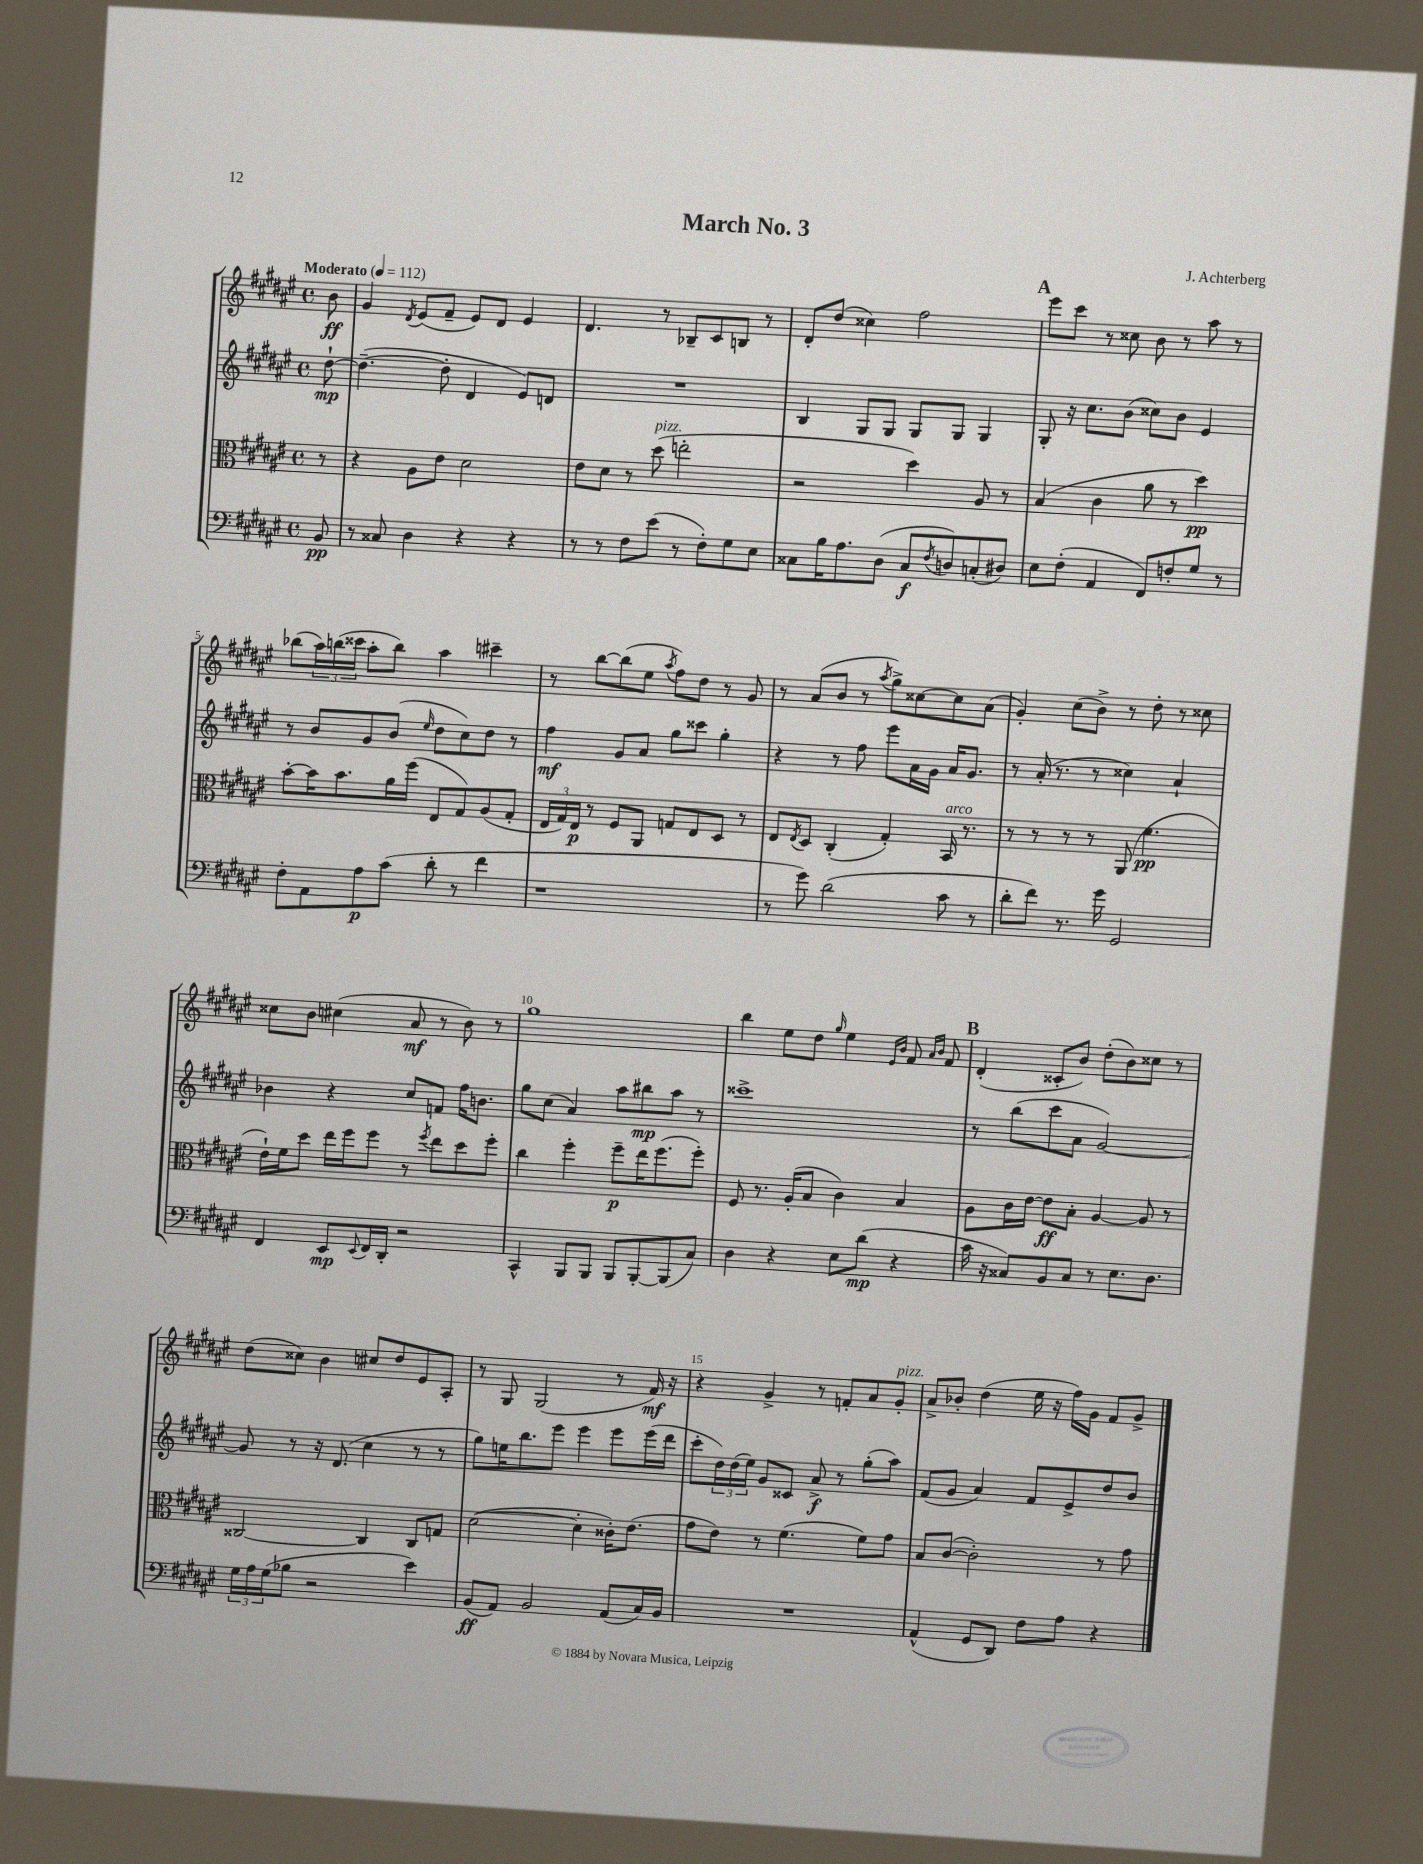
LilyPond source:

\header { title = "March No. 3" composer = "J. Achterberg" }
<<
\new StaffGroup <<
\new Staff = "s0" {
    \clef treble \key fis \major \defaultTimeSignature \time 4/4 \partial 8 \tempo "Moderato" 4 = 112
    b'8\ff |
    gis'4 \acciaccatura { dis'8 } eis'8( fis'8-- eis'8) dis'8 eis'4 |
    dis'4. r8 bes8-- cis'8 b8 r8 |
    dis'8-. dis''8( cisis''4) fis''2 |
    \mark \markup { \bold "A" } eis'''8 cis'''8 r8 cisis''8 b'8 r8 ais''8 r8 |
    bes''8( \tuplet 3/2 { ais''16) b''16( cisis'''16 } ais''8-. b''8) ais''4 cis'''4-- |
    r8 b''8~ b''8( eis''8 \acciaccatura { ais''8 } fis''8) dis''8 r8 gis'8 |
    r8 ais'8( b'8 r8 \acciaccatura { ais''8 } gis''8->) cisis''8~ cisis''8 ais'8( |
    gis'4-.) cis''8( b'8->) r8 dis''8-. r8 cisis''8 |
    cisis''8 b'8 cis''4( ais'8\mf r8 b'8) r8 |
    gis''1 |
    b''4 eis''8 dis''8 \grace { gis''16 } eis''4 \grace { eis'16 b'16 } fis'8 \grace { ais'16 b'16 } fis'8 |
    \mark \markup { \bold "B" } dis'4-.( cisis'8-. b'8) dis''8-.( b'8) cisis''8 r8 |
    dis''8( cisis''8) b'4 cis''8 dis''8 eis'8 ais8-. |
    r8 gis8 gis2( r8 fis'16\mf) r16 |
    r4 gis'4-> r8 f'8-. ais'8 gis'8-.^\markup { \italic "pizz." } |
    ais'8-> bes'8-. dis''4( eis''16 r16 fis''16) gis'16 fis'8 gis'8-> \bar "|." |
}
\new Staff = "s1" {
    \clef treble \key fis \major \defaultTimeSignature \time 4/4 \partial 8
    dis''8~-!\mp |
    dis''4.~--( dis''8-. dis'4 eis'8) d'8 |
    R1 |
    b4 gis8 gis8 gis8 gis8 gis4 |
    \mark \markup { \bold "A" } gis8-. r16 cis''8. b'8( cisis''8) b'8 eis'4 |
    r8 b'8 gis'8 b'8( \grace { eis''16 } dis''8 cis''8) dis''8 r8 |
    fis''4\mf gis'8 ais'8 gis''8 cisis'''8 gis''4-. |
    r4 r8 fis''8 eis'''8 ais'16 gis'16 ais'16 gis'8. |
    r8 ais'16-.( r8. r8 cisis''4) ais'4-! |
    bes'4 r4 cis''8 f'8 fis''16 b'8. |
    gis''8 cis''8( ais'4) ais''8 bis''8\mp ais''8 r8 |
    cisis'''1-> |
    \mark \markup { \bold "B" } r8 b''8( cis'''8 ais'8 gis'2~) |
    gis'8 r8 r16 dis'8.( cis''4 r8 r8 |
    gis''8) e''16 b''8. eis'''8 eis'''4 eis'''8 eis'''16( dis'''16 |
    cis'''8-. \tuplet 3/2 { dis''16) dis''16( eis''16) } gis'8 cisis'8 ais'8->\f r8 gis''8-.( ais''8) |
    fis'8( gis'8 ais'4) fis'8 eis'8-> dis''8 b'8 \bar "|." |
}
\new Staff = "s2" {
    \clef alto \key fis \major \defaultTimeSignature \time 4/4 \partial 8
    r8 |
    r4 ais8 eis'8 dis'2 |
    eis'8 dis'8 r8 dis''8^\markup { \italic "pizz." }( e''2-. |
    r2 dis''4) ais8 r8 |
    \mark \markup { \bold "A" } b4( cis'4 ais'8 r8 dis''4\pp) |
    b'8~-. b'16 b'8. ais'16 fis''16( eis8 gis8) ais8( gis8-. |
    \tuplet 3/2 { eis16 gis16) eis16\p } r8 fis8 ais,8 g8 eis8 dis8 r8 |
    eis8 \acciaccatura { eis8 } dis8 cis4-.( gis4-.) b,16^\markup { \italic "arco" } r8. |
    r8 r8 r8 r8 ais,8( fis'4.\pp |
    eis'16-!) fis'16 dis''8 eis''16 fis''16 fis''8 r8 \acciaccatura { fis''8 } eis''8 dis''8 fis''8-. |
    cis''4 fis''4-. fis''8--\p eis''16 fis''8.( fis''8-.) |
    fis8 r8. ais16-.( b8 cis'4) b4 |
    \mark \markup { \bold "B" } ais8 cis'16 eis'16~ eis'8\ff b8-. ais4~ ais8 r8 |
    cisis2~ cisis4 cisis8 g8 |
    dis'2~( dis'4-. cisis'16-.) eis'8.( |
    gis'8 eis'8) r8 fis'4.( fis'8) gis'8 |
    b8 cis'8~( cis'2-.) r8 gis'8 \bar "|." |
}
\new Staff = "s3" {
    \clef bass \key fis \major \defaultTimeSignature \time 4/4 \partial 8
    b,8\pp |
    r8 cisis8 dis4 r4 r4 |
    r8 r8 fis8 eis'8( r8 fis8-.) gis8 eis8 |
    cisis8 b16 ais8. dis8( cisis8\f \acciaccatura { fis8 } d8) c8-.( dis8) |
    \mark \markup { \bold "A" } eis8 fis8-.( ais,4 fis,8) f8-. gis8 r8 |
    fis8-. ais,8 ais8\p cis'8( dis'8-. r8 fis'4 |
    r1 |
    r8 gis'8) dis'2( cis'8 r8 |
    dis'8-. fis'8) r8. gis'16 gis,2 |
    fis,4 eis,8\mp \appoggiatura { eis,8 } fis,16 dis,16-. r2 |
    cis,4-^ b,,8 b,,8 b,,8 b,,8~-. b,,8( cis8) |
    dis4 r4 eis8 dis'8\mp( r4 |
    \mark \markup { \bold "B" } cis'16 r16 cisis8) b,8 cisis8 r8 eis8. dis8. |
    \tuplet 3/2 { gis16 ais16 gis16( } bes8 r2 eis'4) |
    b,8\ff( ais,8) b,2 ais,8( cis16) b,16 |
    R1 |
    ais,4-^( gis,8 dis,8) fis8 ais8 r4 \bar "|." |
}
>>
>>
\layout { \context { \Score \override BarNumber.break-visibility = ##(#f #t #t) barNumberVisibility = #(every-nth-bar-number-visible 5) } }
